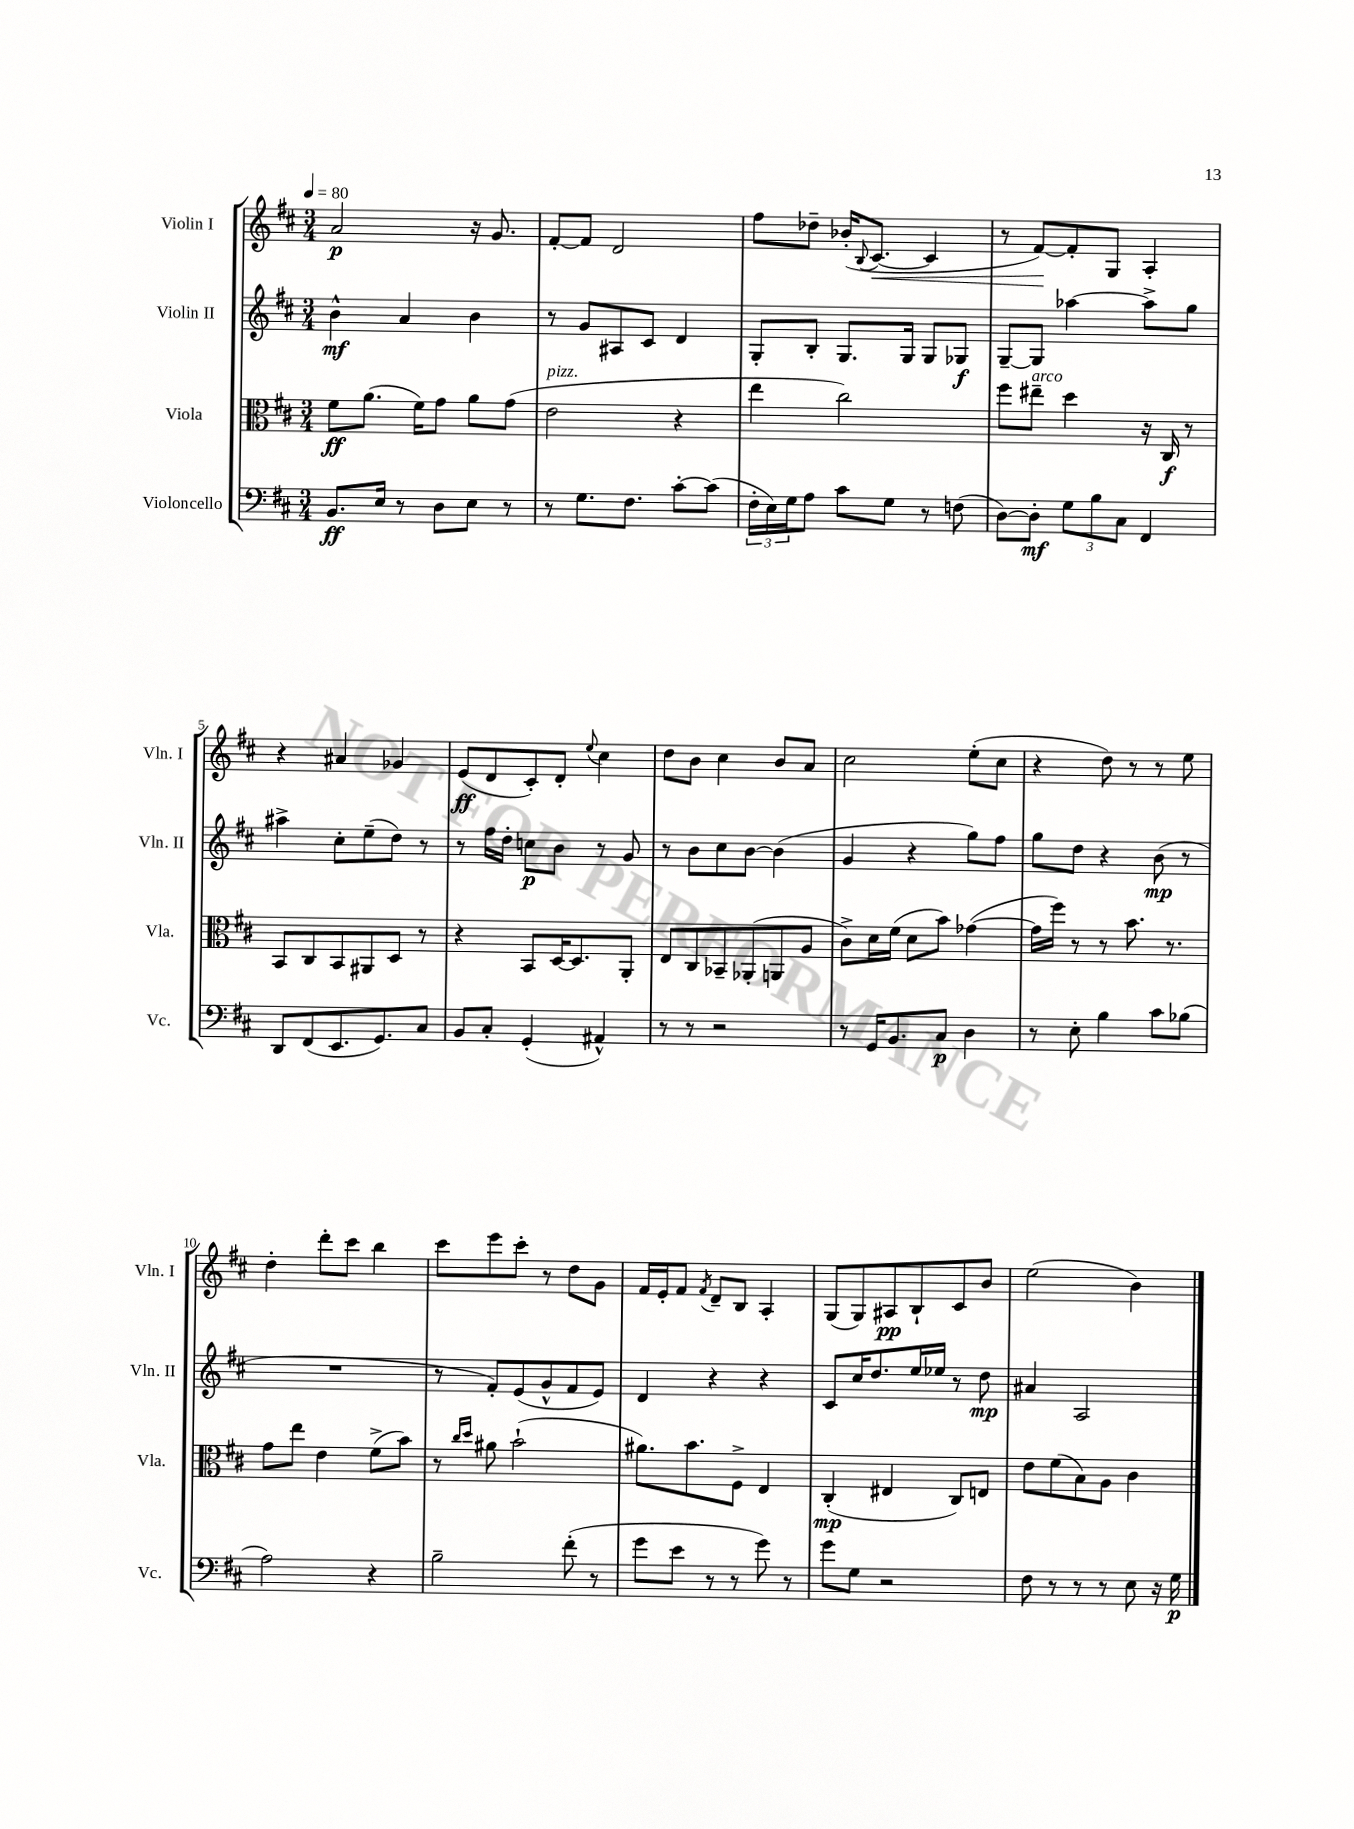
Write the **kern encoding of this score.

**kern	**dynam	**kern	**dynam	**kern	**dynam	**kern	**dynam
*part4	*part4	*part3	*part3	*part2	*part2	*part1	*part1
*staff4	*staff4	*staff3	*staff3	*staff2	*staff2	*staff1	*staff1
*I"Violoncello	*	*I"Viola	*	*I"Violin II	*	*I"Violin I	*
*I'Vc.	*	*I'Vla.	*	*I'Vln. II	*	*I'Vln. I	*
*clefF4	*	*clefC3	*	*clefG2	*	*clefG2	*
*k[f#c#]	*	*k[f#c#]	*	*k[f#c#]	*	*k[f#c#]	*
*M3/4	*	*M3/4	*	*M3/4	*	*M3/4	*
*MM80	*	*MM80	*	*MM80	*	*MM80	*
=1	=1	=1	=1	=1	=1	=1	=1
8.BB/L	ff	8f#\L	ff	4b^^\	mf	2a/	p
.	.	(8.a\J	.	.	.	.	.
16E/Jk	.	.	.	.	.	.	.
8r	.	.	.	4a/	.	.	.
.	.	16f#\KL)	.	.	.	.	.
8D\L	.	8g\J	.	.	.	.	.
8E\J	.	8a\L	.	4b\	.	16r	.
.	.	.	.	.	.	8.g/	.
8r	.	(8g\J	.	.	.	.	.
=2	=2	=2	=2	=2	=2	=2	=2
!	!	!LO:TX:a:i:t=pizz.	!	!	!	!	!
8r	.	2e\	.	8r	.	[8f#'/L	.
8.G\L	.	.	.	8g/L	.	8f#/J]	.
.	.	.	.	8A#X/	.	2d/	.
8.F#\J	.	.	.	.	.	.	.
.	.	.	.	8c#/J	.	.	.
[8c#'\L	.	4r	.	4d/	.	.	.
(8c#\J]	.	.	.	.	.	.	.
=3	=3	=3	=3	=3	=3	=3	=3
24F#'\LL	.	4ee\	.	8G'/L	.	8ff#\L	.
24E\)	.	.	.	.	.	.	.
24G\J	.	.	.	.	.	.	.
8A\J	.	.	.	8B'/J	.	8dd-X~\J	.
8c#\L	.	2cc#\)	.	8.G/L	.	(16b-X'/KL	.
.	.	.	.	.	.	8qqB/	.
!	!	!	!	!	!	!	!LO:HP:b
.	.	.	.	.	.	[8.c#/J	<
8G\J	.	.	.	.	.	.	.
.	.	.	.	16G/Jk	.	.	.
8r	.	.	.	8G/L	.	4c#/]	.
(8Fn\	.	.	.	8G-X/J	f	.	.
=4	=4	=4	=4	=4	=4	=4	=4
[8D\L)	.	8ff#\L	.	[8G~/L	.	8r	.
!	!	!LO:TX:a:i:t=arco	!	!	!	!	!
8D'\J]	mf	8ee#X~\J	.	8G/J]	.	[8f#/L)	.
12G\L	.	4dd\	.	[4aa-X\	.	8f#'/]	[
12B\	.	.	.	.	.	.	.
.	.	.	.	.	.	8G/J	.
12C#\J	.	.	.	.	.	.	.
4FF#/	.	16r	.	8aa-^\L]	.	4A'/	.
.	.	16C#/	f	.	.	.	.
.	.	8r	.	8gg\J	.	.	.
!!LO:LB:g=z
=5	=5	=5	=5	=5	=5	=5	=5
8DD/L	.	8BB/L	.	4aa#X^\	.	4r	.
(8FF#/	.	8C#/	.	.	.	.	.
8.EE/	.	8BB/	.	8cc#'\L	.	4a#X/	.
.	.	8AA#X/	.	(8ee~\	.	.	.
8.GG/)	.	.	.	.	.	.	.
.	.	8D/J	.	8dd\J)	.	4g-X/	.
8C#/J	.	8r	.	8r	.	.	.
=6	=6	=6	=6	=6	=6	=6	=6
8BB/L	.	4r	.	8r	.	(8e/L	ff
8C#'/J	.	.	.	16ff#\LL	.	8d/	.
.	.	.	.	16dd'\JJ	.	.	.
(4GG'/	.	8BB/L	.	8ccn\L	p	8c#'/)	.
.	.	[16D/K	.	8b\J	.	8d'/J	.
.	.	8.D/]	.	.	.	.	.
.	.	.	.	.	.	8qqee/	.
4AA#X^^/)	.	.	.	8r	.	4cc#\	.
.	.	8AA'/J	.	8g/	.	.	.
=7	=7	=7	=7	=7	=7	=7	=7
8r	.	8E/L	.	8r	.	8dd\L	.
8r	.	8C#/	.	8b\L	.	8b\J	.
2r	.	8BB-X~/	.	8cc#\	.	4cc#\	.
.	.	(8AA-X'/	.	[8b\J	.	.	.
.	.	8AAn/	.	(4b\]	.	8b/L	.
.	.	8A/J	.	.	.	8a/J	.
=8	=8	=8	=8	=8	=8	=8	=8
8r	.	8c#^\L)	.	4g/	.	2cc#\	.
16GG/KL	.	16d\L	.	.	.	.	.
8.BB/	.	(16f#\JJ	.	.	.	.	.
.	.	8d\L	.	4r	.	.	.
8C#/J	p	8b\J)	.	.	.	.	.
4D\	.	([4g-X\	.	8gg\L)	.	(8ee'\L	.
.	.	.	.	8ff#\J	.	8cc#\J	.
=9	=9	=9	=9	=9	=9	=9	=9
8r	.	16g-\LL]	.	8gg\L	.	4r	.
.	.	16ff#\JJ)	.	.	.	.	.
8E'\	.	8r	.	8dd\J	.	.	.
4B\	.	8r	.	4r	.	8dd\)	.
.	.	8.b\	.	.	.	8r	.
8c#\L	.	.	.	(8b\	mp	8r	.
.	.	8.r	.	.	.	.	.
(8B-X\J	.	.	.	8r	.	8ee\	.
!!LO:LB:g=z
=10	=10	=10	=10	=10	=10	=10	=10
2A\)	.	8g\L	.	2.r	.	4dd'\	.
.	.	8ee\J	.	.	.	.	.
.	.	4e\	.	.	.	8ddd'\L	.
.	.	.	.	.	.	8ccc#\J	.
4r	.	(8f#^\L	.	.	.	4bb\	.
.	.	8b\J)	.	.	.	.	.
=11	=11	=11	=11	=11	=11	=11	=11
2B~\	.	8r	.	8r	.	8ccc#\L	.
.	.	16qqcc#/LL	.	.	.	.	.
.	.	16qqdd/JJ	.	.	.	.	.
.	.	8a#X\	.	8f#'/L)	.	8eee\	.
.	.	(2b`\	.	(8e/	.	8ccc#'\J	.
.	.	.	.	8g^^/	.	8r	.
(8f#'\	.	.	.	8f#/	.	8dd\L	.
8r	.	.	.	8e/J)	.	8g\J	.
=12	=12	=12	=12	=12	=12	=12	=12
8g\L	.	8.a#X\L)	.	4d/	.	16f#/LL	.
.	.	.	.	.	.	16e'/J	.
8e\J	.	.	.	.	.	8f#/J	.
.	.	8.b\	.	.	.	.	.
.	.	.	.	.	.	8qf#/	.
8r	.	.	.	4r	.	8d~/L	.
8r	.	8F#^\J	.	.	.	8B/J	.
8g\)	.	4E/	.	4r	.	4A'/	.
8r	.	.	.	.	.	.	.
=13	=13	=13	=13	=13	=13	=13	=13
8g\L	.	(4C#'/	mp	8c#/L	.	(8G/L	.
8G\J	.	.	.	16cc#/K	.	8G/)	.
.	.	.	.	8.dd/	.	.	.
2r	.	4E#X/	.	.	.	8A#X/	pp
.	.	.	.	16ee/L	.	8B`/	.
.	.	.	.	16ee-X/JJ	.	.	.
.	.	8C#/L)	.	8r	.	8c#/	.
.	.	8En/J	.	8dd\	mp	8b/J	.
=14	=14	=14	=14	=14	=14	=14	=14
8F#\	.	8e\L	.	4a#X/	.	(2ee\	.
8r	.	(8f#\	.	.	.	.	.
8r	.	8B\)	.	2A/	.	.	.
8r	.	8A\J	.	.	.	.	.
8E\	.	4c#\	.	.	.	4b\)	.
16r	.	.	.	.	.	.	.
16G\	p	.	.	.	.	.	.
==	==	==	==	==	==	==	==
*-	*-	*-	*-	*-	*-	*-	*-
